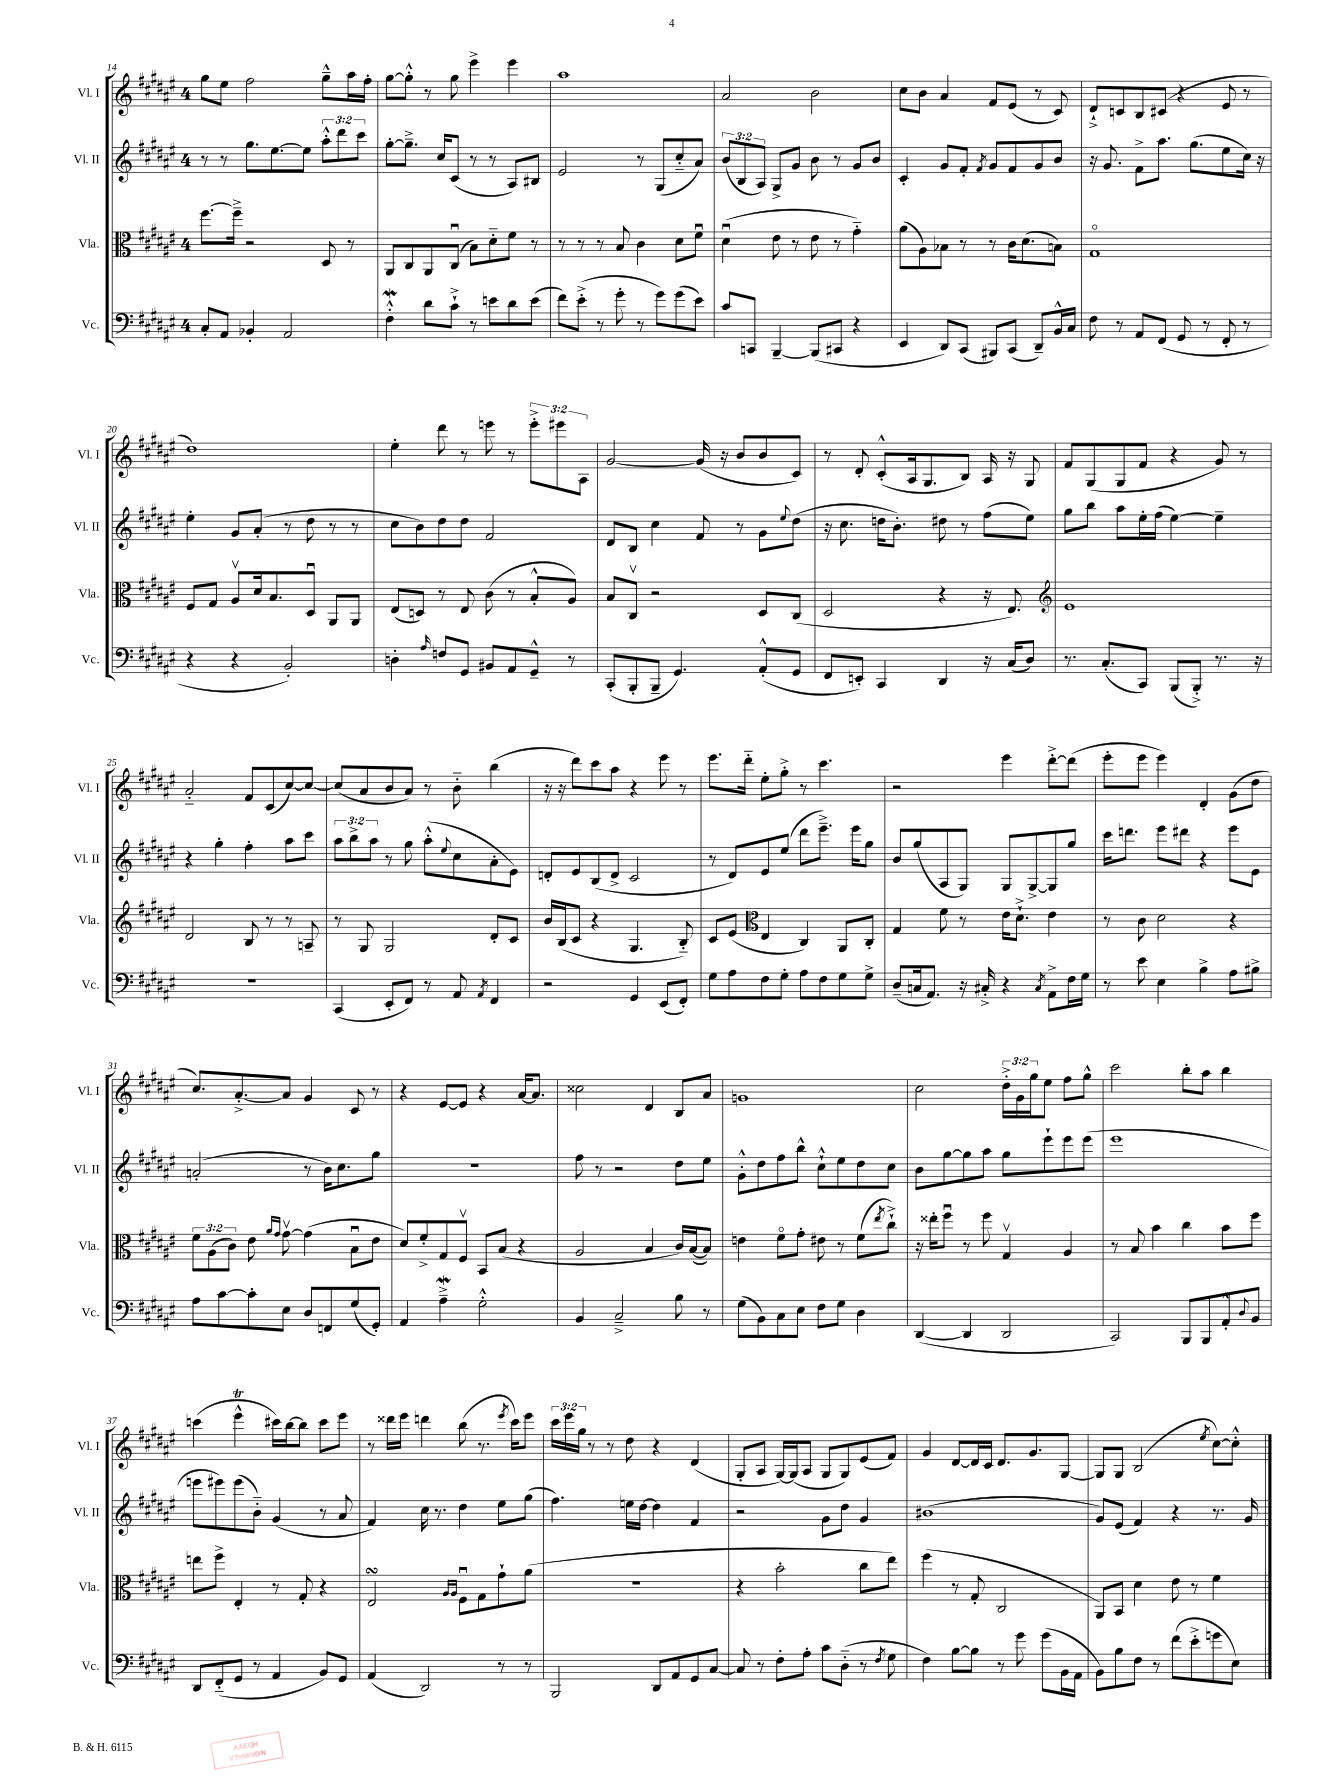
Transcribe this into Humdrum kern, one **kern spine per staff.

**kern	**kern	**kern	**kern
*staff4	*staff3	*staff2	*staff1
*clefF4	*clefC3	*clefG2	*clefG2
*k[f#c#g#d#a#e#]	*k[f#c#g#d#a#e#]	*k[f#c#g#d#a#e#]	*k[f#c#g#d#a#e#]
*M4/4	*M4/4	*M4/4	*M4/4
8C#'/L	[8.ff#\L	8r	8gg#\L
8AA#/J	.	8r	8ee#\J
.	16ff#~^\]Jk	.	.
4BB-'/	2r	8.gg#\L	2ff#\
.	.	[8.ee#\	.
2AA#/	.	.	.
.	.	8ee#\]J	.
.	8D#/	12aa#'^^\L	8gg#~^^\L
.	.	12ddd#\	.
.	8r	.	16aa#\L
.	.	12ccc#\J	.
.	.	.	16ff#'\JJ
=	=	=	=
4F#'^^\	8AA#/L	[8gg#'\L	[8gg#\L
.	8C#/	8.gg#~^\]J	8gg#'^^\]J
8d#\L	8AA#/	.	8r
.	.	16cc#/LK	.
8c#`^\J	(8C#u/J	(8c#/J	8gg#\
8r	8B\L)	8r	4eee#^\
8e\L	8d#'~\	8r	.
8d#\	8f#\J	8A#/L)	4eee#\
(8e\J	8r	8B#/J	.
=	=	=	=
8f#\L)	8r	2e#/	1aa#
(8e#'^\J	8r	.	.
8r	8r	.	.
8g#'\	8B/	.	.
8r	4c#\	8r	.
8g#\L)	.	(8G#/L	.
(8g#\	8d#\L	8cc#'~/	.
8e#\J)	8f#u\J	8a#/J)	.
=	=	=	=
8c#/L	(4d#u\	(12b/L	2a#/
.	.	12B/	.
8CC/J	.	.	.
.	.	12A#/J)	.
[4BBB~/	8e#\	8G#^/L	.
.	8r	8g#/J	.
(8BBB/]L	8e#\	8b\	2b\
8CC#/J	8r	8r	.
4r	4g#'~\)	8g#/L	.
.	.	8b/J	.
=	=	=	=
4EE#/	(8a#\L	4c#'/	8cc#\L
.	8A#\)	.	8b\J
8DD#/L)	8B-\J	8g#/L	4a#/
(8CC#/J	8r	8f#'/J	.
.	.	8qf#/	.
8BBB#/L)	8r	8g#/L	8f#/L
(8CC#/J	16c#\LK	8f#/	(8e#/J
.	(8.d#\	.	.
8DD#~/L)	.	8g#/	8r
16BB^^/L	8B\J)	8b/J	8c#/)
16C#/JJ	.	.	.
=	=	=	=
8F#\	1G#o	16r	8d#`^/L
.	.	8.g#/	.
8r	.	.	8c/
8AA#/L	.	8f#^\L	8B/
(8FF#/J	.	8.aa#\J	(8c#/J
8GG#/	.	.	4r
.	.	(8.gg#\L	.
8r	.	.	.
8FF#'/	.	8ee#\	8e#/
8r	.	16cc#\Jk)	8r
.	.	16r	.
=	=	=	=
4r	8F#/L	4ee#'\	1dd#)
.	8G#/J	.	.
4r	8A#v/L	8g#/L	.
.	16d#/k	(8a#'/J	.
.	8.B/	.	.
2BB'/)	.	8r	.
.	8D#u/J	8dd#\	.
.	8AA#/L	8r	.
.	8AA#/J	8r	.
=	=	=	=
4D'\	(8E#/L	8cc#\L	4ee#'\
.	8D/J)	8b\)	.
16qqA#/	.	.	.
8F/L	8r	8dd#\	8ddd#\
8GG#/J	8E#/	8dd#\J	8r
8BB#/L	(8c#\	2f#/	8eee\
8AA#/	8r	.	8r
8GG#~^^/J	8B'^^/L	.	12eee'^\L
.	.	.	12eee#\
8r	8A#/J)	.	.
.	.	.	12A#\J
=	=	=	=
(8CC#'/L	8B/L	8d#/L	[2g#/
8BBB'/	8C#v/J	8B/J	.
8BBB~/J	2r	4cc#\	.
4.GG#/)	.	.	.
.	.	8f#/	(16g#/]
.	.	.	16r
.	.	8r	8b/L
(8AA#'^^/L	8D#/L	8g#\L	8b/
.	.	8qqee#/	.
8GG#/J	(8C#/J	(8dd#\J	8c#/J)
=	=	=	=
8FF#/L	2D#/	16r	8r
.	.	8.cc#\	.
8EE'/J)	.	.	8d#'/
4CC#/	.	16dd\LK	(8c#'^^/L
.	.	8.b'\J)	.
.	.	.	16A#/k
.	.	.	8.G#/
4DD#/	4r	8dd#\	.
.	.	8r	8B/J)
16r	16r	(8ff#\L	16A#/
(16C#/LK	8.E#/)	.	16r
8D#/J)	.	8ee#\J)	8G#/
=	=	=	=
*	*clefG2	*	*
8.r	1e#	8gg#\L	8f#/L
.	.	8bb\J	(8G#/
(8.C#'/L	.	.	.
.	.	8aa#\L	8G#/
8CC#/J)	.	16ee#'\L	8f#/J
.	.	(16ff#\JJ	.
(8BBB/L	.	[4ee#\)	4r
8BBB'^/J)	.	.	.
8.r	.	4ee#~\]	8g#/)
.	.	.	8r
16r	.	.	.
=	=	=	=
1r	2d#/	4r	2a#'~/
.	.	4gg#'\	.
.	8B/	4ff#'\	8f#/L
.	8r	.	(8c#/
.	8r	8aa#\L	[8cc#/)
.	8A~/	8ccc#\J	8cc#/_J
=	=	=	=
(4CC#/	8r	12aa#\L	(8cc#/]L
.	.	12bb^\	.
.	8G#/	.	8a#/
.	.	12aa#\J	.
8EE#'/L	2G#/	8r	8b/
8FF#/J)	.	8gg#\	8a#/J)
8r	.	(8aa#'^^\L	8r
.	.	8qqee#/	.
8AA#/	.	8cc#\	8b'~\
8qAA#/	.	.	.
4FF#/	8d#'/L	8a#'\	(4bb\
.	8c#/J	8e#\J)	.
=	=	=	=
2r	16b/LL	8d'/L	16r
.	(16B/J	.	16r
.	8c#/J	8e#/	8ddd#\L)
.	4r	(8B/	8ccc#\
.	.	8d^/J	8aa#\J
4GG#/	4.G#/	2c#/	4r
(8EE#/L	.	.	8eee#\
8FF#'/J)	8B'~/)	.	8r
=	=	=	=
8G#\L	8c#/L	8r	8.eee#\L
8A#\	(8e#/J	8d#/L)	.
.	.	.	16ddd#'~\Jk
*	*clefC3	*	*
8F#\	4E#/	8e#/	8ee#'\L
8G#'\J	.	(8ee#/J	8gg#'^\J
8A#\L	4C#/)	8ddd#\L	8r
8F#\	.	8.eee#~^\J)	4.ccc#\
8G#\	8AA#/L	.	.
.	.	16eee#\LK	.
8G#^\J	8C#'/J	8gg#\J	.
=	=	=	=
(8D#~/L	4G#/	8b/L	2r
16C/k	.	(8gg#/	.
8.AA#/J)	.	.	.
.	8f#\	8A#/	.
16r	8r	8G#/J)	.
16C#'^/	.	.	.
4r	16e#\LK	8G#/L	4eee#\
.	8.d#`^\J	.	.
.	.	[8G#^/	.
8qC#/	.	.	.
8AA#^\L	4e#\	8G#/]	[8ddd#'^\L
16F#\L	.	8gg#/J	(8ddd#\]J
16G#\JJ	.	.	.
=	=	=	=
8r	8r	16ccc#\LK	8eee#'\L
.	.	8.ddd\J	.
8e#\	8c#\	.	8eee#\J
4E#\	2d#\	8eee#\L	4eee#\)
.	.	8ddd#\J	.
4B^\	.	4r	4d#'/
8A#\L	4r	8eee#\L	(8g#\L
8B#^\J	.	8e#\J	8dd#\J
=	=	=	=
8A#\L	12f#\L	(2a'/	8.cc#/L)
.	(12A#\	.	.
[8c#\	.	.	.
.	12c#\J)	.	.
.	.	.	[8.a#'^/
8c#'\]	8e#\	.	.
.	16qqa#/LL	.	.
.	16qqg#/JJ	.	.
8E#\J	[8g#v\	.	8a#/]J
8D#/L	(4g#\]	8r	4g#/
8FF/	.	16b\LK)	.
.	.	8.cc#\	.
(8G#/	8Bu\L	.	8c#/
8GG#'/J)	8e#\J	8gg#\J	8r
=	=	=	=
4AA#/	8d#/L)	1r	4r
.	8f#'^/	.	.
4A#~^\	8G#/	.	[8e#/L
.	8F#v/J	.	8e#/]J
2G#'^^\	8BB/L	.	4r
.	(8B/J	.	.
.	4r	.	[16a#/LK
.	.	.	8.a#/]J
=	=	=	=
4BB/	2A#/	8ff#\	2cc##\
.	.	8r	.
2C#~^/	.	2r	.
.	4B/	.	4d#/
8B\	16c#/LL)	8dd#\L	8B/L
.	([16B/J	.	.
8r	8B/]J)	8ee#\J	8a#/J
=	=	=	=
(8G#\L	4e\	8g#'^^\L	1g
8BB\)	.	8dd#\	.
8C#\	8f#o\L	8ff#\	.
8E#\J	8g#'\J	8bb^^\J	.
8F#\L	8e#\	8cc#`^^\L	.
8G#\J	8r	8ee#\	.
4D#\	(8f#\L	8dd#\	.
.	8qee#/	.	.
.	8cc#`^\J)	8cc#\J	.
=	=	=	=
([4DD#/	16r	8b\L	2cc#\
.	16ee##'\LK	.	.
.	8ff#u\J	[8gg#\	.
4DD#/]	8r	8gg#\]	.
.	8ff#\	8aa#\J	.
2DD#/	4G#v/	8gg#\L	24dd#'^\LL
.	.	.	24g#\
.	.	.	24gg#\J
.	.	8eee#`\	8ee#\J
.	4A#/	8eee#\	8ff#\L
.	.	(8eee#\J	8gg#^^\J
=	=	=	=
2CC#/)	8r	1eee#	2ccc#\
.	8B/	.	.
.	4b\	.	.
8BBB/L	4cc#\	.	8bb'\L
8BBB/	.	.	8aa#\J
8AA#'^^/	8b\L	.	4bb\
8qqD#/	.	.	.
8BB/J	8ff#\J	.	.
=	=	=	=
8DD#/L	8ee\L	8eee\L	(4ccc\
(8FF#'~/	8ff#^\J	8eee#\)	.
8GG#/J	4E#'/	(8eee#\	4eee#^^\
8r	.	8b'~\J)	.
4AA#/	8r	(4g#/	16ccc#\LL)
.	.	.	[16bb\J
.	8G#'/	.	8bb\]J
8BB/L)	4r	8r	8ccc#\L
8GG#/J	.	8a#/	8eee#\J
=	=	=	=
(4AA#/	2E#/	4f#/)	8r
.	.	.	16ddd##\LL
.	.	.	16eee#\JJ
2DD#/)	.	16cc#\	4ddd\
.	.	8.r	.
.	16qqA#/LL	.	.
.	16qqA#/JJ	.	.
.	8F#u\L	4dd#\	(8bb\
.	8G#\	.	8.r
8r	8g#`\	8ee#\L	.
.	.	.	8qeee#/
.	.	.	16ccc#\LK)
8r	(8a#\J	(8gg#\J	8eee#\J
=	=	=	=
2BBB/	1r	4.ff#\)	24ccc#\LL
.	.	.	24eee#\
.	.	.	24gg#\JJ
.	.	.	8r
.	.	.	8r
.	.	16ee\LL	8dd#\
.	.	[16dd#\JJ	.
8DD#/L	.	4dd#\]	4r
8AA#/	.	.	.
8GG#/	.	4f#/	(4d#/
[8C#/J	.	.	.
=	=	=	=
8C#/]	4r	2r	8G#'/L
8r	.	.	8A#/J
8F#'\L	2b'\	.	[16G#/LL)
.	.	.	(16G#/]J
8A#'\J	.	.	8A#/J
8c#\L	.	8g#\L	8G#/L
(8D#'~\J	.	8dd#\J	8G#/)
8r	8cc#\L	4g#/	(8e#/
8qF#/	.	.	.
8G#\	8ee#\J)	.	8f#/J)
=	=	=	=
4F#\)	(4ff#\	(1b#	4g#/
[8B\L	8r	.	[8d#/L
8B\]J	8G#'/	.	16d#/]L
.	.	.	16c#/JJ
8r	2C#/	.	8.d#/L
8g#\	.	.	.
.	.	.	8.g#/
(8g#\L	.	.	.
16BB\L	.	.	[8G#/J
16AA#\JJ	.	.	.
=	=	=	=
8BB\L)	8AA#/L)	8g#/L)	8G#/]L
8B\	8BB/J	(8e#/J	8G#/J
8F#\J	4d#\	4f#/)	(2B/
8r	.	.	.
(8f#\L	8e#\	4r	.
8e#'^\	8r	.	.
.	.	.	8qee#/
8g\	4f#\	8.r	[8cc#\L)
8E#\J)	.	.	8cc#'^^\]J
.	.	16g#/	.
==	==	==	==
*-	*-	*-	*-
